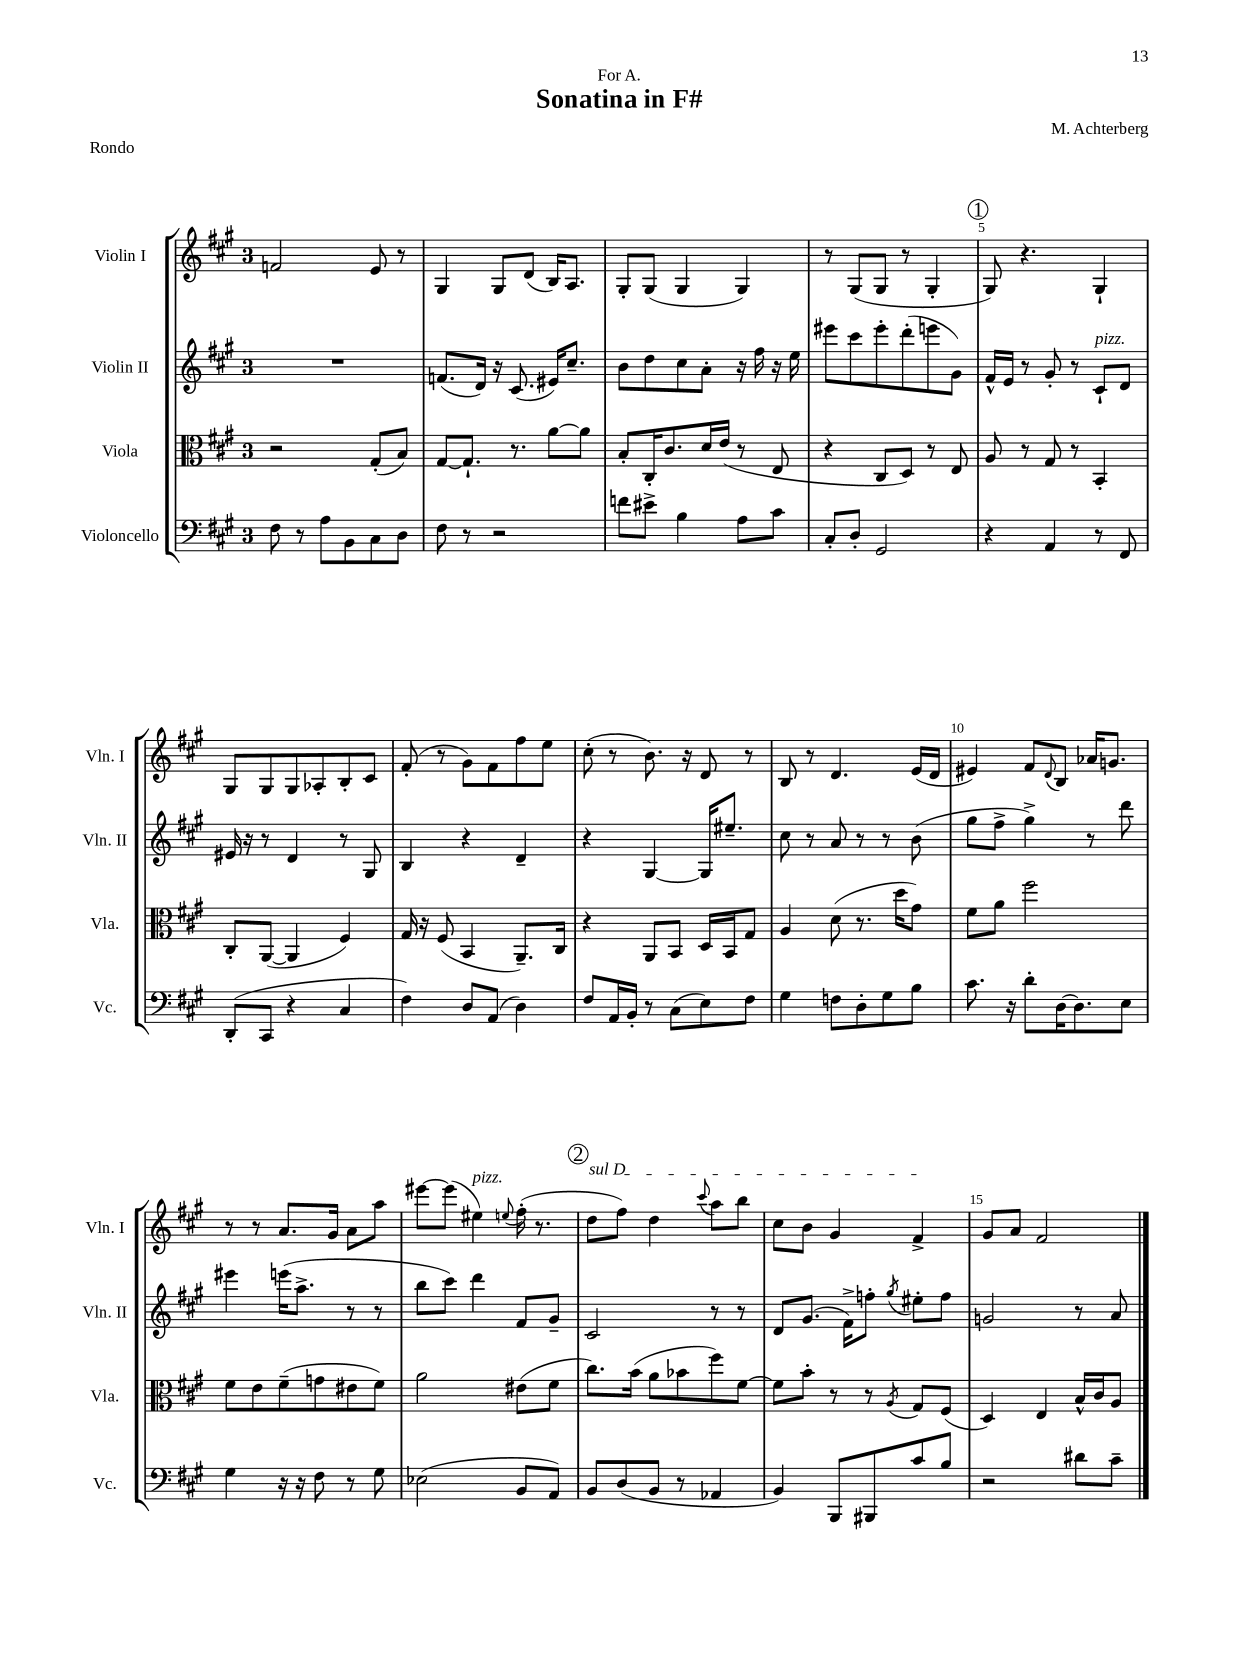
\header { title = "Sonatina in F#" composer = "M. Achterberg" dedication = "For A." piece = "Rondo" }
<<
\new StaffGroup <<
\new Staff = "s0" \with { instrumentName = "Violin I" shortInstrumentName = "Vln. I" } {
    \clef treble \key a \major \once \override Staff.TimeSignature.style = #'single-digit \time 3/4
    f'2 e'8 r8 |
    gis4 gis8 d'8( b16) a8. |
    gis8-. gis8( gis4 gis4) |
    r8 gis8( gis8 r8 gis4-. |
    \mark \markup { \circle "1" } gis8) r4. gis4-! |
    gis8 gis8 gis8 aes8-. b8-. cis'8 |
    fis'8-.( r8 gis'8) fis'8 fis''8 e''8 |
    cis''8-.( r8 b'8.) r16 d'8 r8 |
    b8 r8 d'4. e'16( d'16 |
    eis'4) fis'8 \appoggiatura { d'8 } b8 aes'16 g'8. |
    r8 r8 a'8. gis'16 a'8 a''8 |
    eis'''8~ eis'''8( eis''4^\markup { \italic "pizz." }) \appoggiatura { e''8 } fis''16-.( r8. |
    \mark \markup { \circle "2" } \once \override TextSpanner.bound-details.left.text = \markup { \italic "sul D" } d''8\startTextSpan fis''8) d''4 \appoggiatura { cis'''8 } a''8 b''8 |
    cis''8 b'8 gis'4 fis'4->\stopTextSpan |
    gis'8 a'8 fis'2 \bar "|." |
}
\new Staff = "s1" \with { instrumentName = "Violin II" shortInstrumentName = "Vln. II" } {
    \clef treble \key a \major \once \override Staff.TimeSignature.style = #'single-digit \time 3/4
    R2. |
    f'8.( d'16) r16 cis'8.( eis'16) cis''8.-- |
    b'8 d''8 cis''8 a'8-. r16 fis''16 r16 e''16 |
    eis'''8 cis'''8 eis'''8-. d'''8-.( e'''8 gis'8) |
    \mark \markup { \circle "1" } fis'16-^ e'16 r8 gis'8-. r8 cis'8-!^\markup { \italic "pizz." } d'8 |
    eis'16 r16 r8 d'4 r8 gis8 |
    b4 r4 d'4-- |
    r4 gis4~ gis16 eis''8.-- |
    cis''8 r8 a'8 r8 r8 b'8( |
    gis''8 fis''8-> gis''4->) r8 d'''8 |
    eis'''4 e'''16( a''8.-> r8 r8 |
    b''8 cis'''8) d'''4 fis'8 gis'8-- |
    \mark \markup { \circle "2" } cis'2 r8 r8 |
    d'8 gis'8.( fis'16->) f''8-. \acciaccatura { gis''8 } eis''8-. f''8 |
    g'2 r8 a'8 \bar "|." |
}
\new Staff = "s2" \with { instrumentName = "Viola" shortInstrumentName = "Vla." } {
    \clef alto \key a \major \once \override Staff.TimeSignature.style = #'single-digit \time 3/4
    r2 gis8-.( b8) |
    gis8~ gis8.-! r8. a'8~ a'8 |
    b8-. cis16-. cis'8. d'16 e'16( r8 e8 |
    r4 cis8 d8) r8 e8 |
    \mark \markup { \circle "1" } a8 r8 gis8 r8 b,4-. |
    cis8-. a,8~( a,4 fis4) |
    gis16 r16 fis8( b,4 a,8.--) cis16 |
    r4 a,8 b,8 d16 b,16 gis8 |
    a4 d'8( r8. d''16 gis'8) |
    fis'8 a'8 fis''2 |
    fis'8 e'8 fis'8--( g'8 eis'8 fis'8) |
    a'2 eis'8( fis'8 |
    \mark \markup { \circle "2" } cis''8.) b'16( a'8 bes'8 fis''8) fis'8~ |
    fis'8 b'8-. r8 r8 \acciaccatura { a8 } gis8 fis8( |
    d4) e4 b16-^ cis'16 a8 \bar "|." |
}
\new Staff = "s3" \with { instrumentName = "Violoncello" shortInstrumentName = "Vc." } {
    \clef bass \key a \major \once \override Staff.TimeSignature.style = #'single-digit \time 3/4
    fis8 r8 a8 b,8 cis8 d8 |
    fis8 r8 r2 |
    f'8 eis'8-> b4 a8 cis'8 |
    cis8-. d8-. gis,2 |
    \mark \markup { \circle "1" } r4 a,4 r8 fis,8 |
    d,8-.( cis,8 r4 cis4 |
    fis4) d8 a,8( d4) |
    fis8 a,16 b,16-. r8 cis8( e8) fis8 |
    gis4 f8 d8-. gis8 b8 |
    cis'8. r16 d'8-. d16~ d8. e8 |
    gis4 r16 r16 fis8 r8 gis8 |
    ees2( b,8 a,8) |
    \mark \markup { \circle "2" } b,8 d8( b,8 r8 aes,4 |
    b,4) b,,8 bis,,8 cis'8 b8 |
    r2 dis'8 cis'8-- \bar "|." |
}
>>
>>
\layout { \context { \Score \override BarNumber.break-visibility = ##(#f #t #t) barNumberVisibility = #(every-nth-bar-number-visible 5) } }
